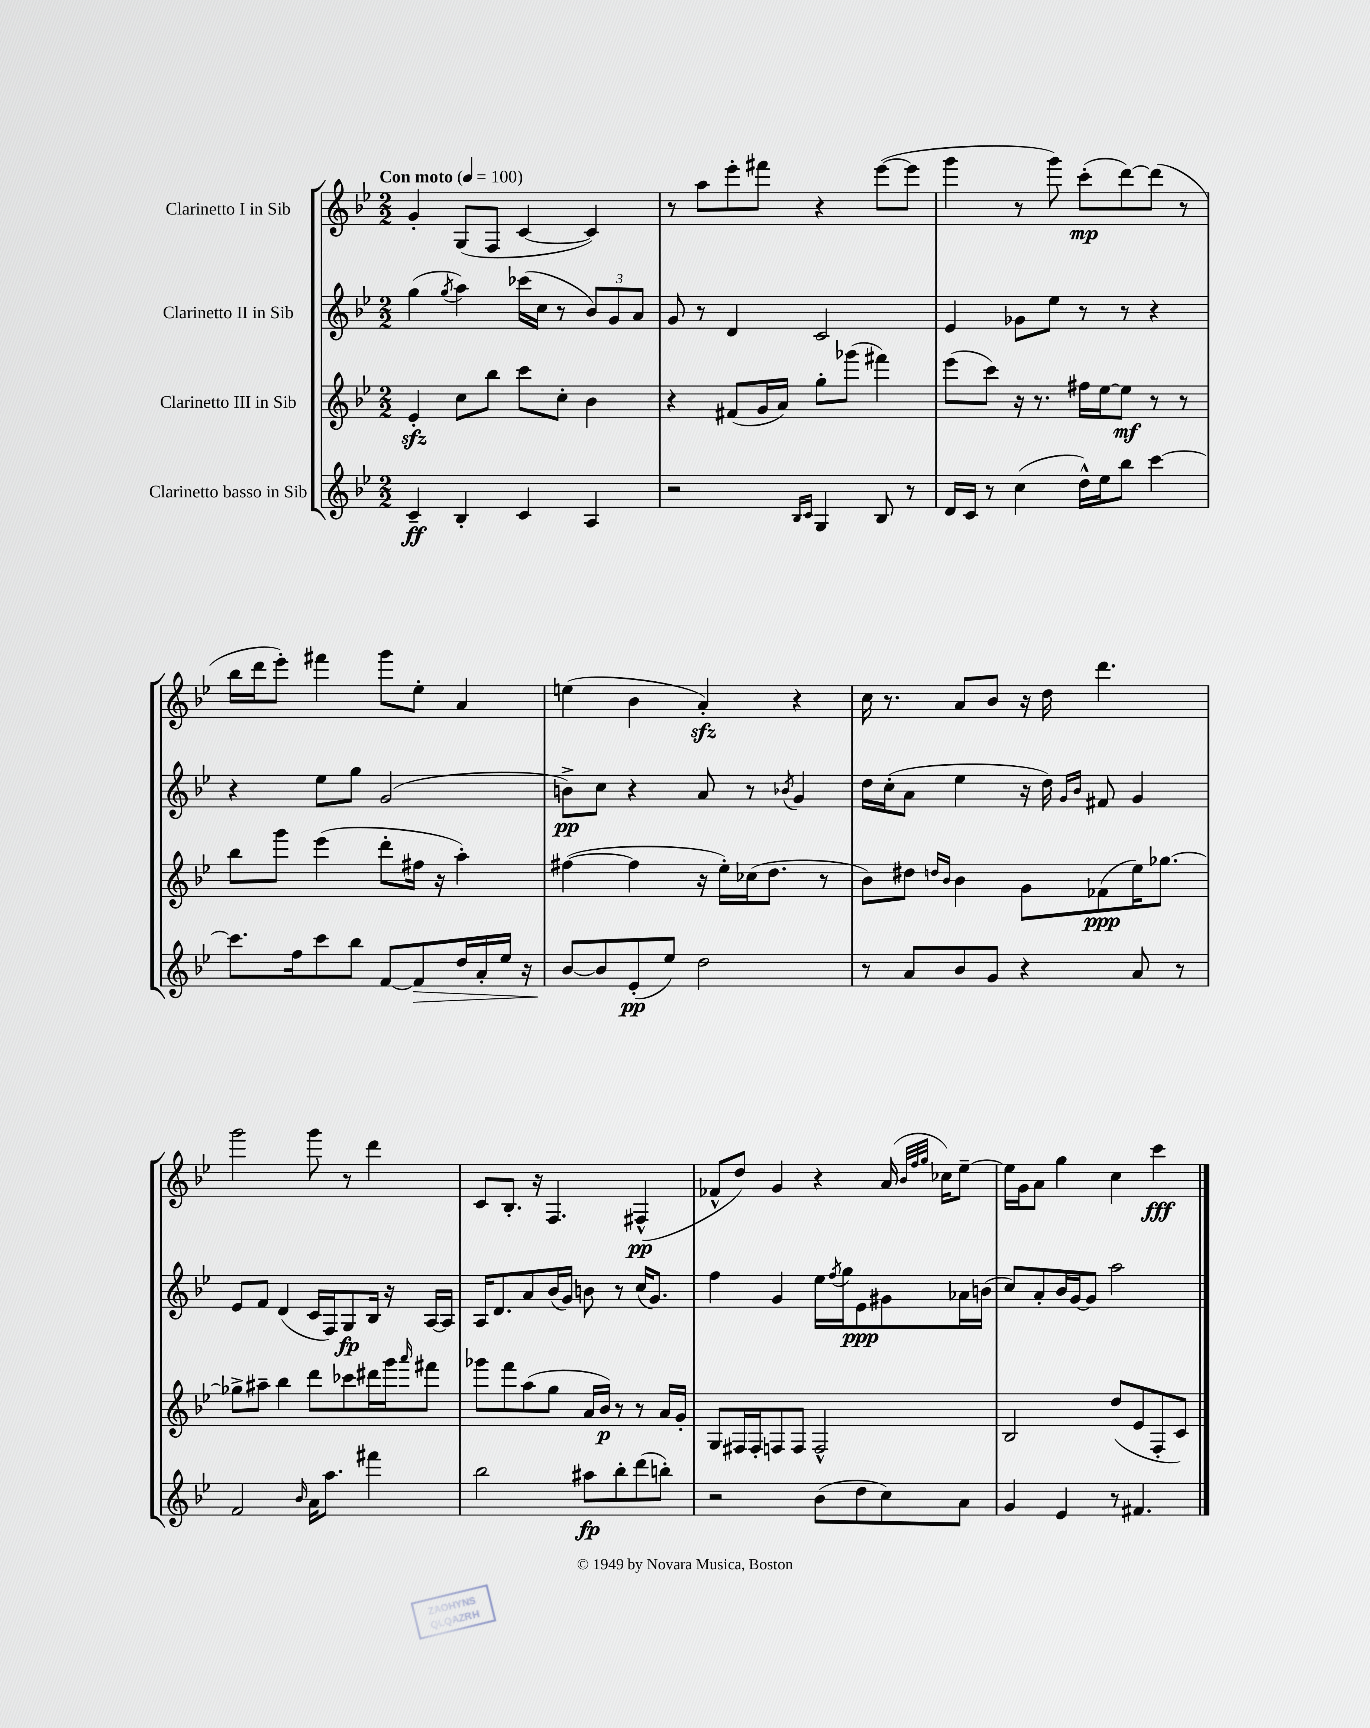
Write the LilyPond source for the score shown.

<<
\new StaffGroup <<
\new Staff = "s0" \with { instrumentName = "Clarinetto I in Sib" } {
    \clef treble \key bes \major \numericTimeSignature \time 2/2 \tempo "Con moto" 4 = 100
    g'4-. g8( f8 c'4~ c'4) |
    r8 a''8 ees'''8-. fis'''8 r4 ees'''8~( ees'''8 |
    g'''4 r8 g'''8) c'''8-.\mp( d'''8~) d'''8( r8 |
    bes''16 d'''16 ees'''8-.) fis'''4 g'''8 ees''8-. a'4 |
    e''4( bes'4 a'4-.\sfz) r4 |
    c''16 r8. a'8 bes'8 r16 d''16 d'''4. |
    g'''2 g'''8 r8 d'''4 |
    c'8 bes8.-. r16 f4. fis4-^\pp( |
    fes'8-^ d''8) g'4 r4 a'16( \grace { bes'32 f''32 g''32 } ces''16) ees''8~-- |
    ees''16 g'16 a'8 g''4 c''4 c'''4\fff \bar "|." |
}
\new Staff = "s1" \with { instrumentName = "Clarinetto II in Sib" } {
    \clef treble \key bes \major \numericTimeSignature \time 2/2
    g''4( \acciaccatura { g''8 } a''4) ces'''16( c''16 r8 \tuplet 3/2 { bes'8) g'8 a'8 } |
    g'8 r8 d'4 c'2 |
    ees'4 ges'8 ees''8 r8 r8 r4 |
    r4 ees''8 g''8 g'2( |
    b'8->\pp) c''8 r4 a'8 r8 \acciaccatura { bes'8 } g'4 |
    d''16 c''16-.( a'8 ees''4 r16 d''16) \grace { g'16 bes'16 } fis'8 g'4 |
    ees'8 f'8 d'4( c'16 f16) g8\fp bes16 r16 a16~ a16 |
    a16 d'8. a'8 bes'16( g'16) b'8 r8 c''16( g'8.) |
    f''4 g'4 ees''16 \acciaccatura { f''8 } g''16 ees'8\ppp gis'8 aes'16 b'16( |
    c''8) a'8-. bes'16 g'16~ g'8 a''2 \bar "|." |
}
\new Staff = "s2" \with { instrumentName = "Clarinetto III in Sib" } {
    \clef treble \key bes \major \numericTimeSignature \time 2/2
    ees'4-.\sfz c''8 bes''8 c'''8 c''8-. bes'4 |
    r4 fis'8( g'16 a'16) g''8-. ges'''8( fis'''4) |
    ees'''8( c'''8) r16 r8. fis''16 ees''16~ ees''8\mf r8 r8 |
    bes''8 g'''8 ees'''4( d'''8-. fis''16 r16 a''4-.) |
    fis''4~( fis''4 r16 ees''16-.) ces''16( d''8. r8 |
    bes'8) dis''8 \grace { d''16 bes'16 } bes'4 g'8 fes'8\ppp( ees''16) ges''8.~ |
    ges''8-> ais''8-- bes''4 d'''8 ces'''8 dis'''16 g'''16 \grace { a'''16 } fis'''8 |
    ges'''8 f'''8 a''8( g''8 a'16 bes'16\p) r8 r8 a'16 g'16-. |
    g8 fis16 fis16-. f8 f8 f2-^ |
    bes2 d''8( ees'8 f8-. c'8) \bar "|." |
}
\new Staff = "s3" \with { instrumentName = "Clarinetto basso in Sib" } {
    \clef treble \key bes \major \numericTimeSignature \time 2/2
    c'4--\ff bes4-. c'4 a4 |
    r2 \grace { bes16 c'16 } g4 bes8 r8 |
    d'16 c'16 r8 c''4( d''16-^) ees''16 bes''8 c'''4~ |
    c'''8. f''16 c'''8 bes''8 f'8~ f'8\> d''16 a'16-. ees''16 r16 |
    bes'8~\! bes'8 ees'8-.\pp( ees''8) d''2 |
    r8 a'8 bes'8 g'8 r4 a'8 r8 |
    f'2 \grace { bes'16 } a'16 a''8. fis'''4 |
    bes''2 ais''8\fp bes''8-. d'''8( b''8-.) |
    r2 bes'8( d''8 c''8) a'8 |
    g'4 ees'4 r8 fis'4. \bar "|." |
}
>>
>>
\layout { \context { \Score \remove "Bar_number_engraver" } }
